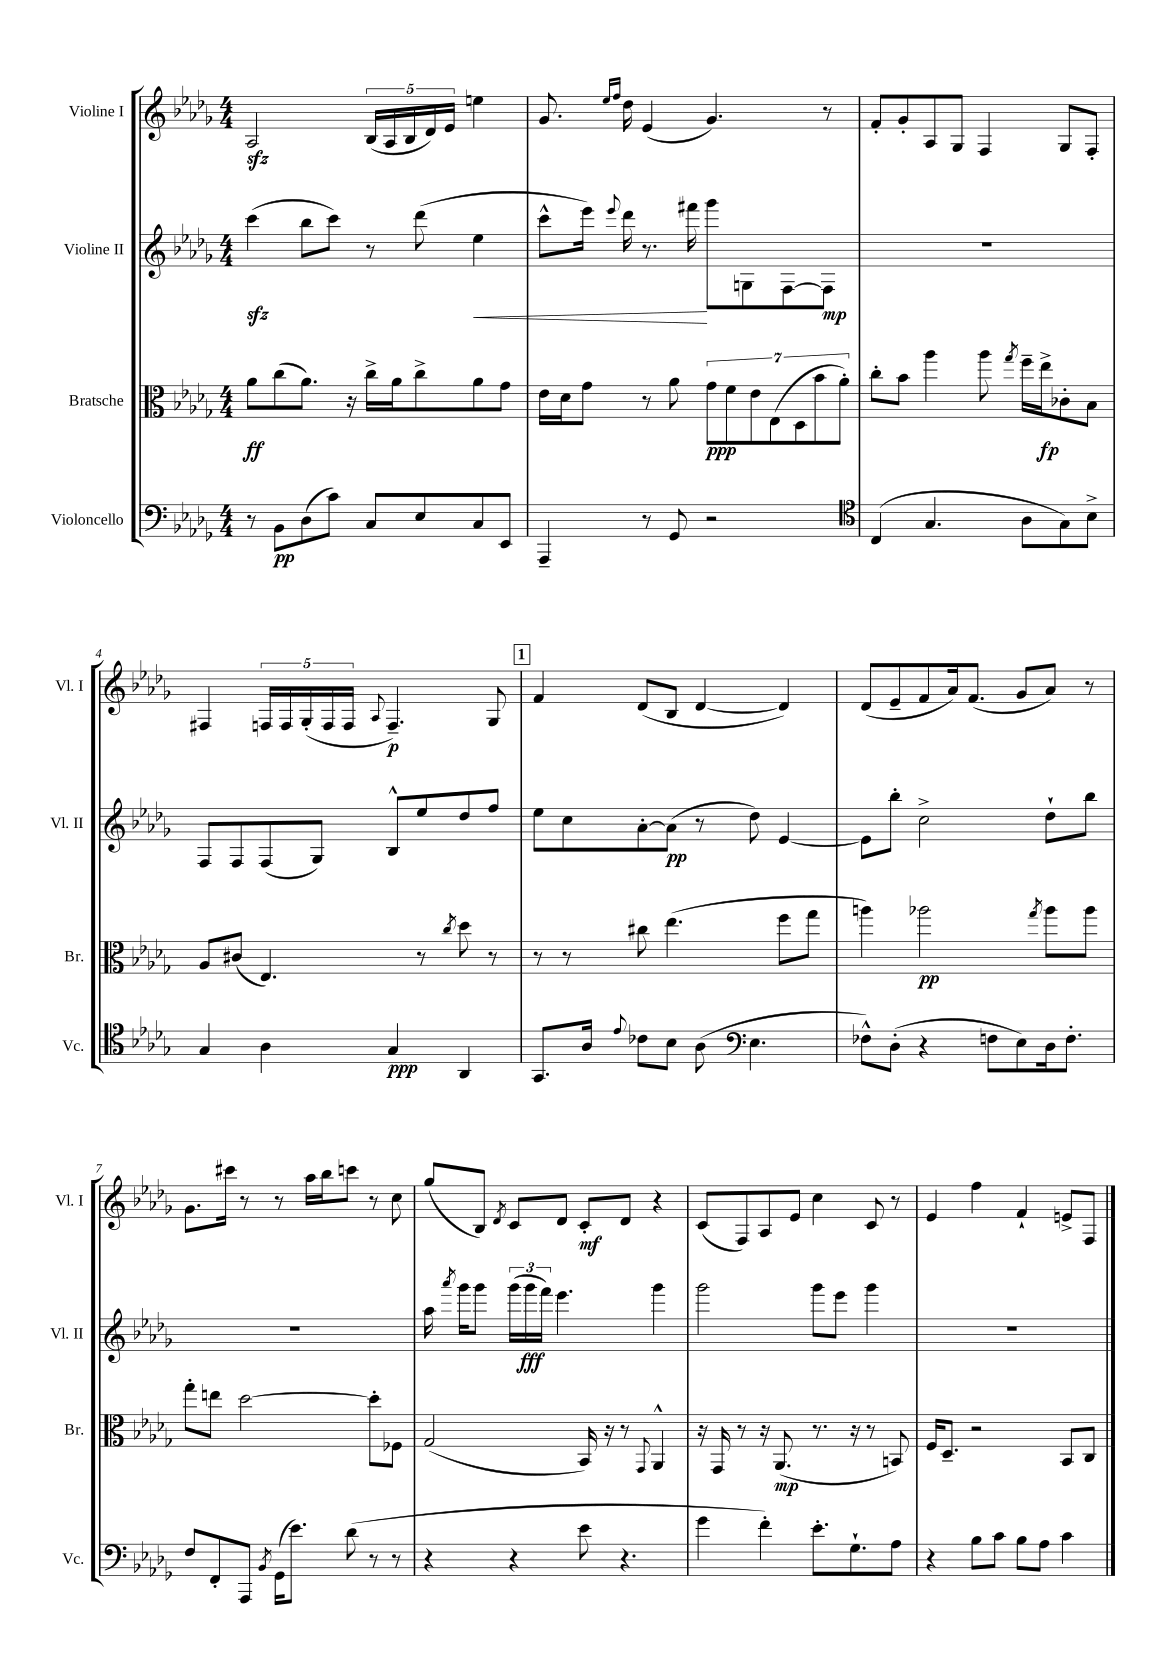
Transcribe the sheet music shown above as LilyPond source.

<<
\new StaffGroup <<
\new Staff = "s0" \with { instrumentName = "Violine I" shortInstrumentName = "Vl. I" } {
    \clef treble \key des \major \numericTimeSignature \time 4/4
    \autoBeamOff aes2\sfz \tuplet 5/4 { bes16[( aes16 bes16 des'16) ees'16] } e''4 |
    ges'8. \grace { ees''16[ f''16] } des''16 ees'4( ges'4.) r8 |
    f'8[-. ges'8-. aes8 ges8] f4 ges8[ f8]-. |
    fis4 \tuplet 5/4 { f16[ f16 ges16-.( f16 f16] } \appoggiatura { aes8 } f4.--\p) ges8 |
    \mark \markup { \box "1" } f'4 des'8[( bes8] des'4~ des'4) |
    des'8[( ees'8-- f'8 aes'16) f'8.]( ges'8[ aes'8]) r8 |
    ges'8.[ cis'''16] r8 r8 aes''16[ bes''16 c'''8] r8 c''8 |
    ges''8[( bes8]) \acciaccatura { des'8 } c'8[ des'8] c'8[-.\mf des'8] r4 |
    c'8[( f8) aes8 ees'8] c''4 c'8 r8 |
    ees'4 f''4 f'4-! e'8[-> f8] \bar "|." |
}
\new Staff = "s1" \with { instrumentName = "Violine II" shortInstrumentName = "Vl. II" } {
    \clef treble \key des \major \numericTimeSignature \time 4/4
    \autoBeamOff c'''4\sfz( bes''8[ c'''8]) r8 des'''8( ees''4\< |
    c'''8[-^ ees'''16]) \appoggiatura { ees'''8 } des'''16 r8. fis'''16\! ges'''8[ g8 f8~ f8]\mp |
    R1 |
    f8[ f8 f8( ges8]) bes8[-^ ees''8 des''8 f''8] |
    \mark \markup { \box "1" } ees''8[ c''8 aes'8~-. aes'8]\pp( r8 des''8) ees'4~ |
    ees'8[ bes''8]-. c''2-> des''8[-! bes''8] |
    R1 |
    aes''16 \acciaccatura { aes'''8 } ges'''16[ ges'''8] \tuplet 3/2 { ges'''16[( ges'''16\fff f'''16]) } ees'''4. ges'''4 |
    ges'''2 ges'''8[ ees'''8] ges'''4 |
    R1 \bar "|." |
}
\new Staff = "s2" \with { instrumentName = "Bratsche" shortInstrumentName = "Br." } {
    \clef alto \key des \major \numericTimeSignature \time 4/4
    \autoBeamOff aes'8[\ff c''8( aes'8.]) r16 c''16[-> aes'16 c''8-> aes'8 ges'8] |
    ees'16[ des'16 ges'8] r8 aes'8 \tuplet 7/4 { ges'8[\ppp f'8 ees'8 ees8( des8 bes'8 aes'8]-.) } |
    c''8[-. bes'8] aes''4 aes''8 \acciaccatura { ges''8 } f''16[-- ees''16->\fp ces'8-. bes8] |
    aes8[ cis'8]( ees4.) r8 \acciaccatura { c''8 } des''8 r8 |
    \mark \markup { \box "1" } r8 r8 cis''8 ees''4.( f''8[ ges''8] |
    a''4) aes''2\pp \acciaccatura { ges''8 } aes''8[ aes''8] |
    ges''8[-. e''8] des''2~ des''8[-. fes8] |
    ges2( bes,16) r16 r8 \appoggiatura { ges,8 } aes,4-^ |
    r16 ges,16 r8 r16 aes,8.\mp( r8. r16 r8 b,8) |
    f16[ des8.]-- r2 bes,8[ c8] \bar "|." |
}
\new Staff = "s3" \with { instrumentName = "Violoncello" shortInstrumentName = "Vc." } {
    \clef bass \key des \major \numericTimeSignature \time 4/4
    \autoBeamOff r8 bes,8[\pp des8( c'8]) c8[ ees8 c8 ees,8] |
    aes,,4-- r8 ges,8 r2 |
    \clef tenor c4( ges4. aes8[ ges8) bes8]-> |
    ges4 aes4 ges4\ppp aes,4 |
    \mark \markup { \box "1" } ges,8.[ aes16] \appoggiatura { ees'8 } ces'8[ bes8] aes8( \clef bass ees4. |
    fes8[-^) des8]-.( r4 f8[ ees8) des16 f8.]-. |
    f8[ f,8-. aes,,8] \acciaccatura { bes,8 } ges,16[( ees'8.]) des'8( r8 r8 |
    r4 r4 ees'8 r4. |
    ges'4 f'4-.) ees'8.[-. ges8.-! aes8] |
    r4 bes8[ c'8] bes8[ aes8] c'4 \bar "|." |
}
>>
>>
